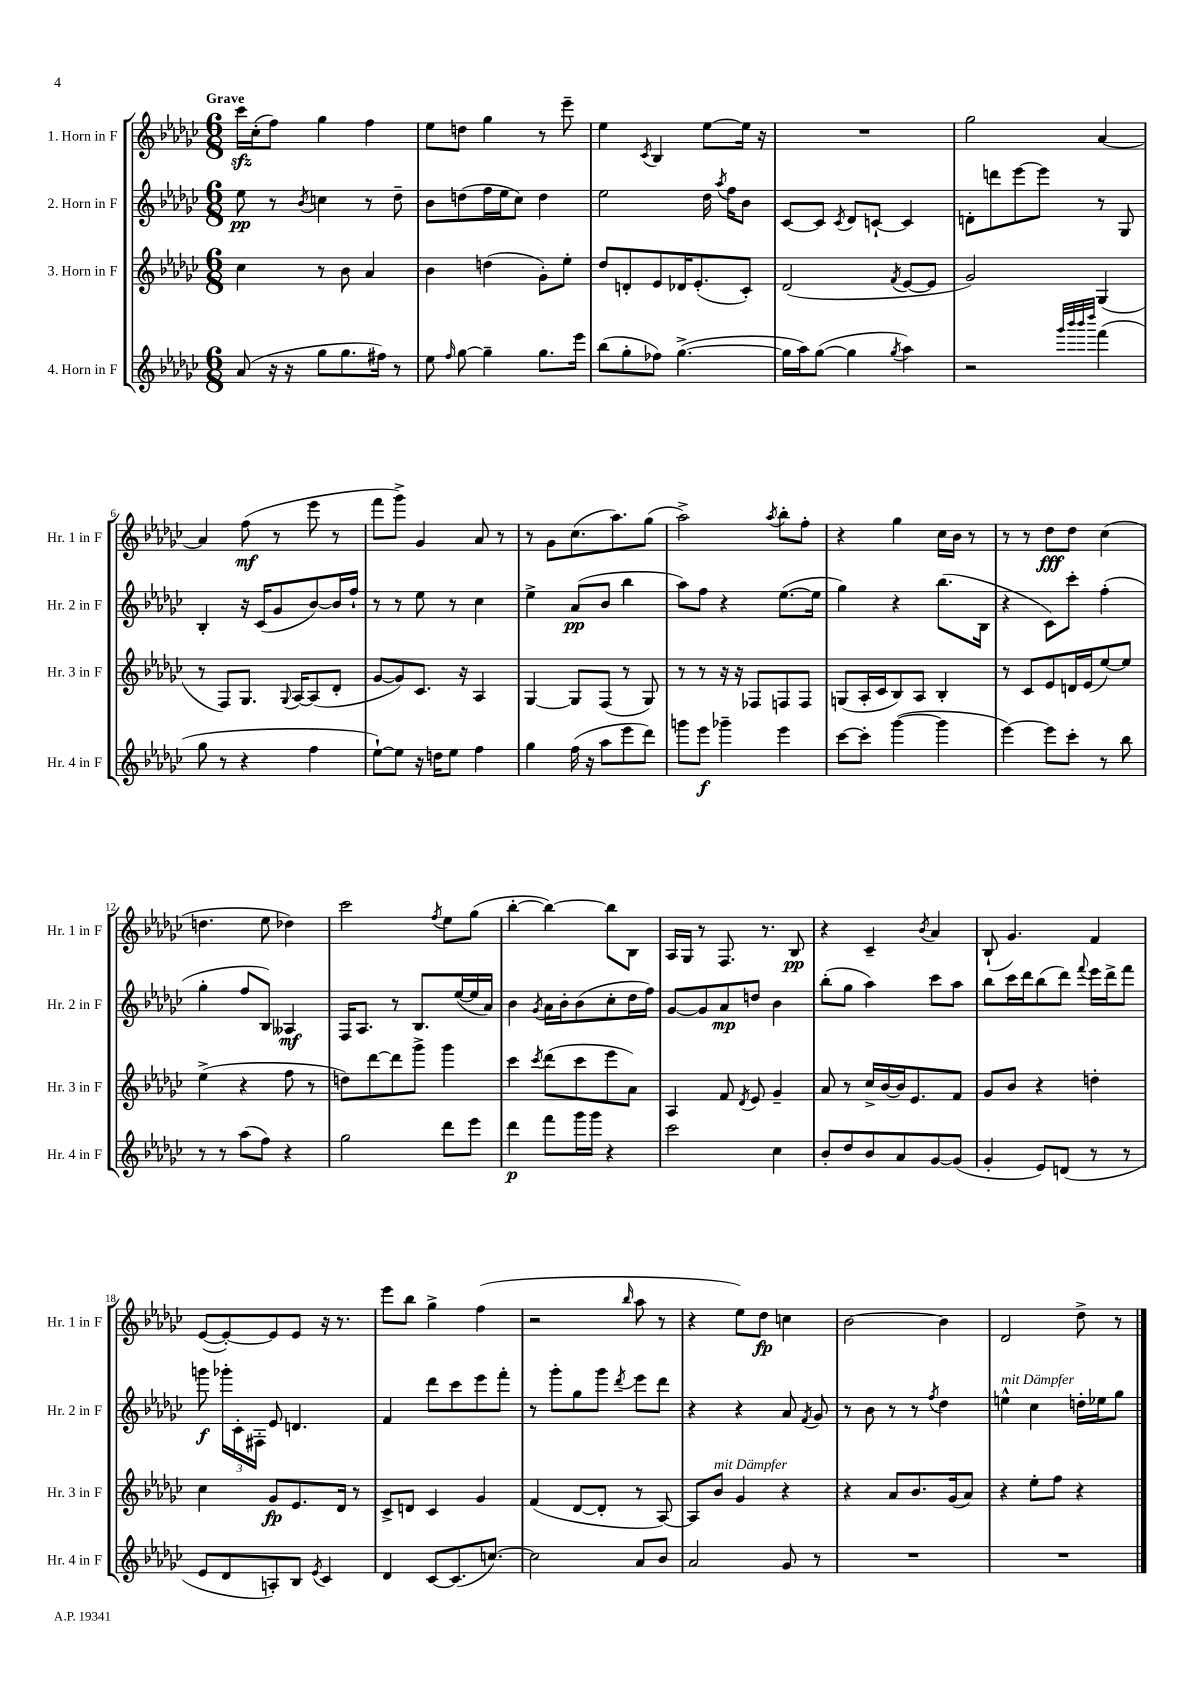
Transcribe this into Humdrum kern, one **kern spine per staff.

**kern	**kern	**kern	**kern
*staff4	*staff3	*staff2	*staff1
*clefG2	*clefG2	*clefG2	*clefG2
*k[b-e-a-d-g-c-]	*k[b-e-a-d-g-c-]	*k[b-e-a-d-g-c-]	*k[b-e-a-d-g-c-]
*M6/8	*M6/8	*M6/8	*M6/8
(8a-	4cc-	8ee-	16ccc-
.	.	.	(16cc-'
16r	.	8r	8ff)
16r	.	.	.
.	.	8qb-	.
8gg-	8r	4cc	4gg-
8.gg-	8b-	.	.
.	4a-	8r	4ff
16ff#)	.	.	.
8r	.	8dd-~	.
=	=	=	=
8ee-	4b-	8b-	8ee-
16qqff	.	.	.
[8gg-	.	(8dd	8dd
4gg-~]	(4dd	16ff	4gg-
.	.	16ee-	.
.	.	8cc-)	.
8.gg-	8g-')	4dd	8r
.	8ee-'	.	8eee-~
16eee-	.	.	.
=	=	=	=
(8bb-	8dd-	2ee-	4ee-
8gg-'	8d'	.	.
.	.	.	8qc-
8ff-)	8e-	.	4B-
([4.gg-^	16d-	.	.
.	(8.e-'	.	.
.	.	16dd-	[8ee-
.	.	8qaa-	.
.	.	16ff	.
.	8c-')	8b-	16ee-]
.	.	.	16r
=	=	=	=
16gg-]	(2d-	[8c-	2.r
16aa-)	.	.	.
([8gg-	.	8c-]	.
.	.	8qc-	.
4gg-]	.	8d-	.
.	.	[8c`	.
8qgg-	8qf	.	.
4aa-)	[8e-	4c]	.
.	8e-]	.	.
=	=	=	=
2r	2g-)	8d'	2gg-
.	.	8ddd	.
.	.	[8eee-	.
.	.	8eee-]	.
32qqggg-	.	.	.
32qqbbb-	.	.	.
32qqbbb-	.	.	.
32qqdddd-	.	.	.
(4fff	(4G-	8r	[4a-
.	.	8G-	.
=	=	=	=
8gg-	8r	4B-'	4a-]
8r	8F)	.	.
4r	8.G-	16r	(8ff
.	.	(16c-	.
.	.	8g-	8r
.	8qqG-	.	.
.	[16A-	.	.
4ff	(8A-]	[8b-)	8eee-
.	8d-'	16b-]	8r
.	.	16ff`	.
=	=	=	=
[8ee-`)	[8g-	8r	8fff
8ee-]	8g-])	8r	8ggg-^)
16r	8.c-	8ee-	4g-
16dd	.	.	.
8ee-	.	8r	.
.	16r	.	.
4ff	4A-	4cc-	8a-
.	.	.	8r
=	=	=	=
4gg-	[4G-	4ee-^	8r
.	.	.	8g-
(16ff	8G-]	(8a-	(8.cc-
16r	.	.	.
8aa-	(8F	8b-	.
.	.	.	8.aa-)
8eee-	8r	4bb-	.
8ddd-)	8G-)	.	(8gg-
=	=	=	=
8ggg	8r	8aa-)	2aa-^)
8eee-	8r	8ff	.
4ggg-~	16r	4r	.
.	16r	.	.
.	8F-	.	.
.	.	.	8qaa-
4eee-	8F	([8.ee-	8bb-'
.	8F	.	8ff'
.	.	16ee-]	.
=	=	=	=
[8ccc-	(8G	4gg-)	4r
8ccc-']	16A-'	.	.
.	16c-	.	.
([4ggg-	8B-)	4r	4gg-
.	8A-	.	.
4ggg-]	4B-'	(8.bb-	16cc-
.	.	.	16b-
.	.	.	8r
.	.	16B-	.
=	=	=	=
[4eee-)	8r	4r	8r
.	8c-	.	8r
8eee-]	8e-	8c-)	8dd-
8ccc-'	16d	8ccc-'	8dd-
.	(16e-	.	.
8r	[8ee-)	(4ff'	(4cc-
8bb-	8ee-]	.	.
=	=	=	=
8r	(4ee-^	4gg-'	4.dd
8r	.	.	.
(8aa-	4r	8ff	.
8ff)	.	8B-)	8ee-
4r	8ff	4A--	4dd-)
.	8r	.	.
=	=	=	=
2gg-	8dd)	16F	2ccc-
.	.	8.A-	.
.	[8ddd-	.	.
.	8ddd-]	8r	.
.	8ggg-^	8.B-	.
.	.	.	8qff
8ddd-	4ggg-	.	8ee-
.	.	([16ee-	.
8eee-	.	16ee-]	(8gg-
.	.	16a-)	.
=	=	=	=
4ddd-	4ccc-	4b-	[4bb-'
.	8qccc-	8qg-	.
8fff	(8ddd-	16a-	4bb-_)
.	.	16b-'	.
16ggg-	8ccc-	(8b-	.
16ggg-	.	.	.
4r	8eee-	8cc-'	8bb-]
.	8a-)	16dd-	8B-
.	.	16ff)	.
=	=	=	=
2ccc-	4A-	[8g-	16A-
.	.	.	16G-
.	.	8g-]	8r
.	8f	8a-	8.F
.	8qd-	.	.
.	8e-	8dd	.
.	.	.	8.r
4cc-	4g-~	4b-	.
.	.	.	8B-
=	=	=	=
8b-'	8a-	(8bb-'	4r
8dd-	8r	8gg-	.
8b-	16cc-^	4aa-)	4c-~
.	[16b-	.	.
8a-	16b-]	.	.
.	8.e-	.	.
.	.	.	8qb-
[8g-	.	8ccc-	4a-
(8g-]	8f	8aa-	.
=	=	=	=
4g-'	8g-	8bb-	(8B-`
.	8b-	16ccc-	4.g-)
.	.	16ddd-	.
8e-)	4r	(8bb-	.
(8d	.	8ddd-)	.
.	.	8qqfff	.
8r	4dd'	16eee-	4f
.	.	16ddd-^	.
8r	.	8fff	.
=	=	=	=
8e-	4cc-	8ggg	([8e-
8d-	.	24ggg-'	8e-'_)
.	.	24c-'	.
.	.	24F#'	.
8A')	8g-	8e-	8e-]
8B-	8.e-	4.d	8e-
8qe-	.	.	.
4c-	.	.	16r
.	16d-	.	8.r
.	8r	.	.
=	=	=	=
4d-	8c-^	4f	8eee-
.	8d	.	8bb-
[8c-	4c-	8ddd-	4gg-^
(8.c-]	.	8ccc-	.
.	4g-	8eee-	(4ff
[8.cc)	.	.	.
.	.	8fff'	.
=	=	=	=
2cc]	(4f	8r	2r
.	.	8ggg-'	.
.	[8d-	8gg-	.
.	8d-']	8ggg-	.
.	.	8qddd-	16qqbb-
8a-	8r	8eee-	8aa-
8b-	[8A-)	8ddd-	8r
=	=	=	=
2a-	8A-]	4r	4r
.	8b-	.	.
.	4g-	4r	8ee-)
.	.	.	8dd-
8g-	4r	8a-	4cc
.	.	8qf	.
8r	.	8g-	.
=	=	=	=
2.r	4r	8r	[2b-
.	.	8b-	.
.	8a-	8r	.
.	8.b-	8r	.
.	.	8qff	.
.	.	4dd-	4b-]
.	(16g-	.	.
.	8a-)	.	.
=	=	=	=
2.r	4r	4ee^^	2d-
.	8ee-'	4cc-	.
.	8ff	.	.
.	4r	16dd'	8dd-^
.	.	16ee-	.
.	.	8gg-	8r
==	==	==	==
*-	*-	*-	*-
